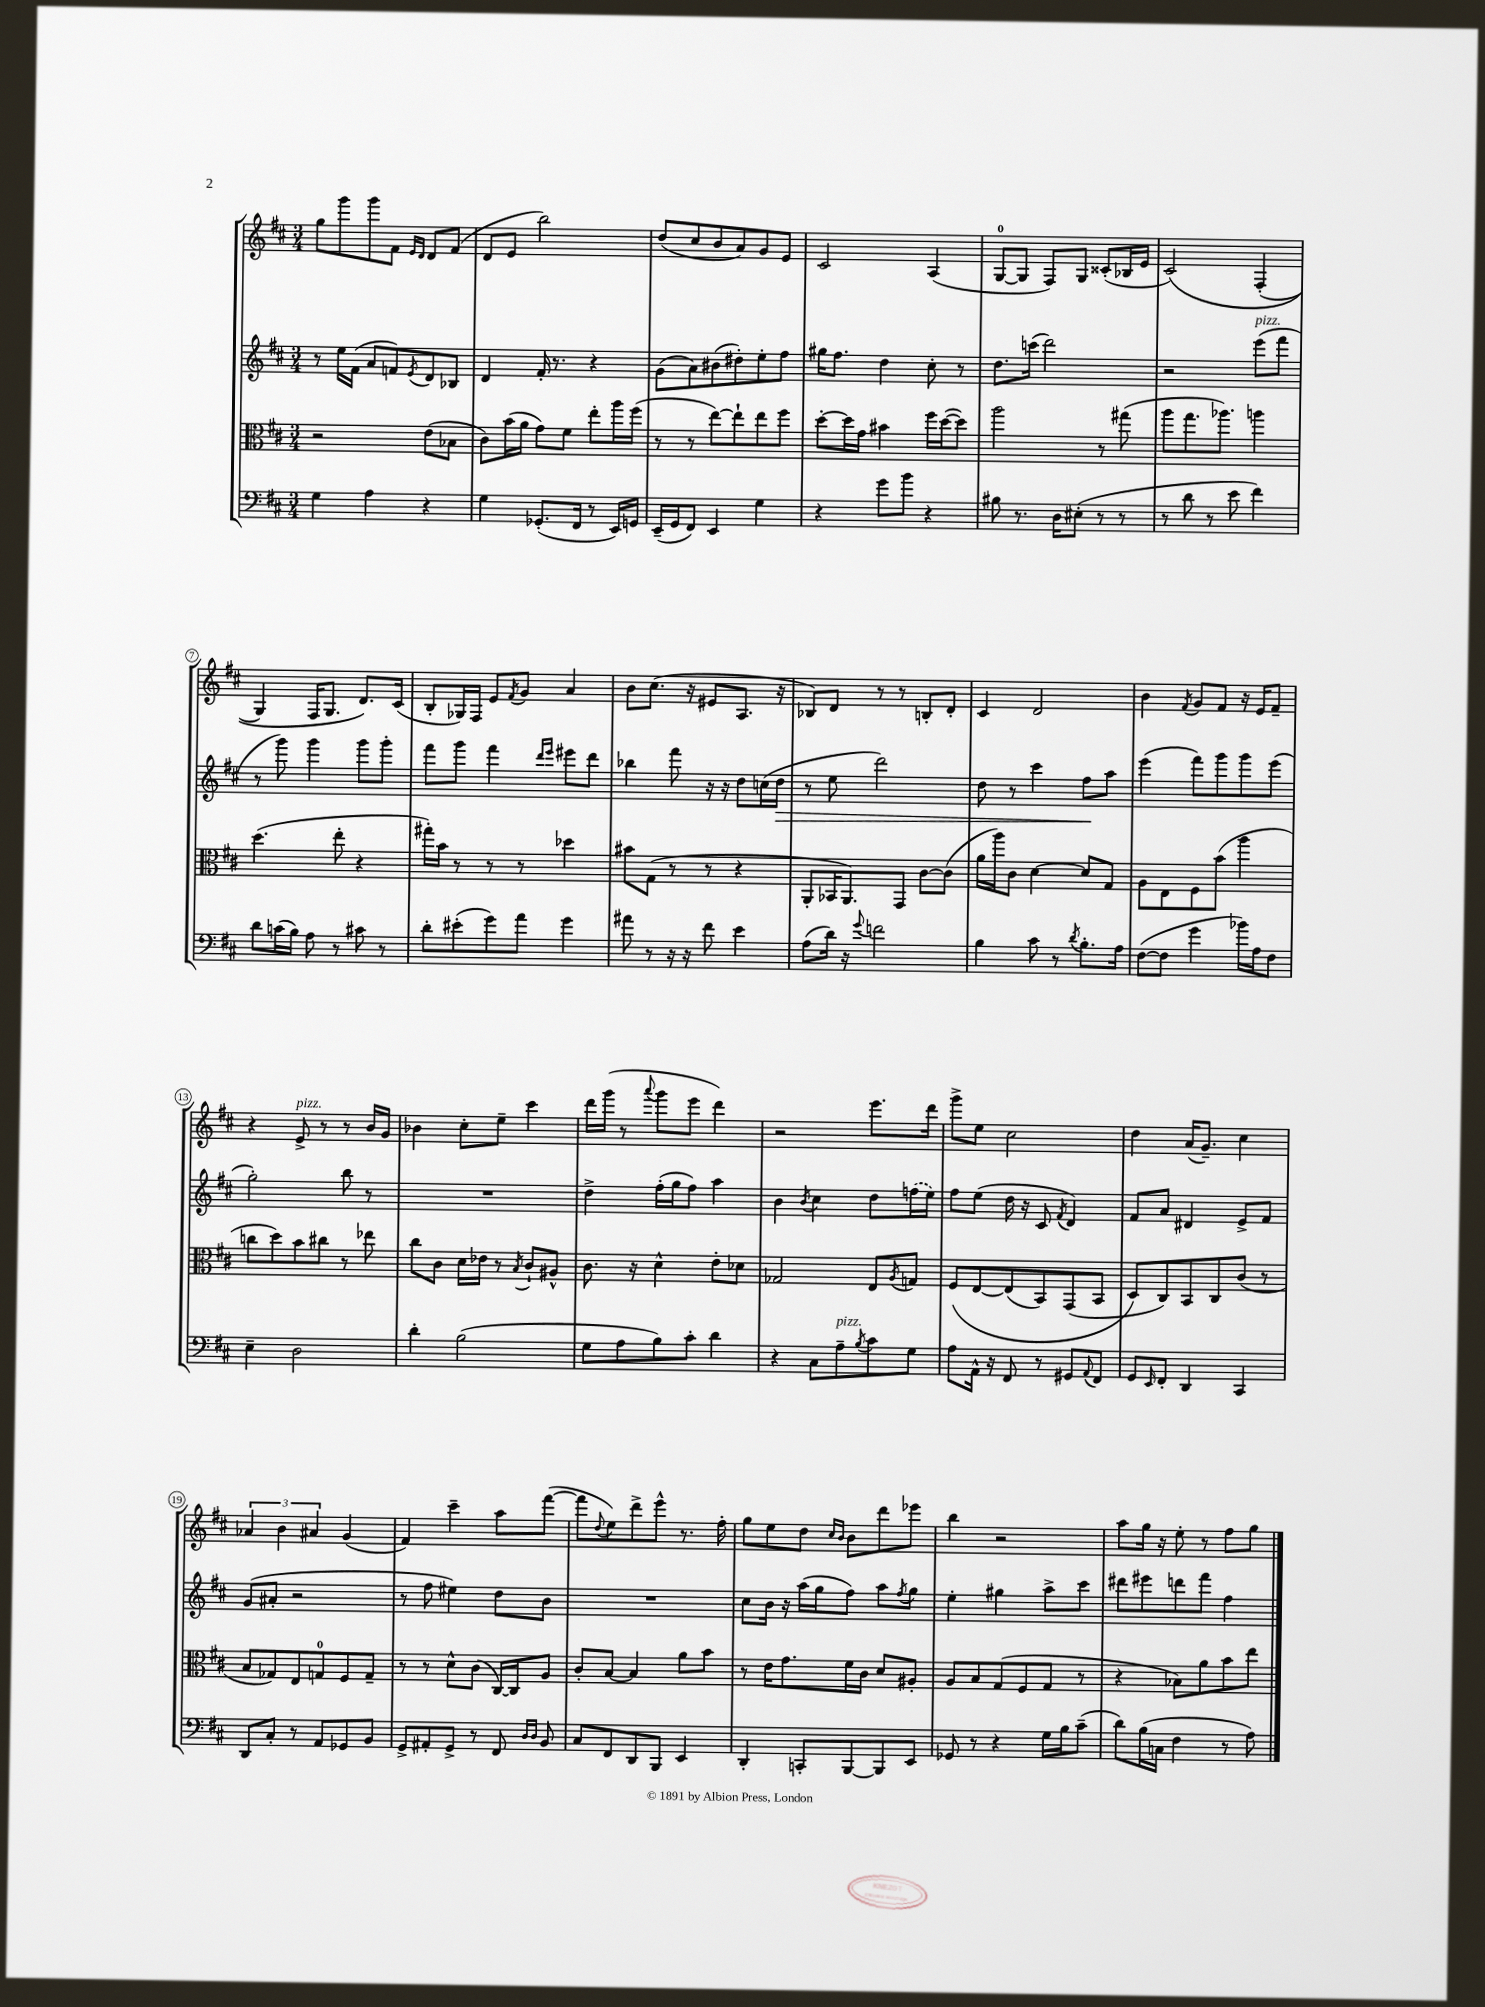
<<
\new StaffGroup <<
\new Staff = "s0" {
    \clef treble \key d \major \numericTimeSignature \time 3/4
    g''8 g'''8 g'''8 fis'8 \grace { e'16 d'16 } d'8 fis'8( |
    d'8 e'8 b''2) |
    d''8( cis''8 b'8 a'8) g'8 e'8 |
    cis'2 a4( |
    g8-0~ g8 fis8) g8 cisis'8-.( bes16 e'16 |
    cis'2)\( fis4-.( |
    g4) fis16 g8. d'8.\) cis'16( |
    b8-. ges16) fis16 e'8 \acciaccatura { fis'8 } g'8 a'4 |
    b'8 cis''8.( r16 eis'8 a8. r16 |
    bes8) d'8 r8 r8 b8-. d'8-. |
    cis'4 d'2 |
    b'4 \acciaccatura { fis'8 } g'8 fis'8 r16 e'16 fis'8-- |
    r4 e'8->^\markup { \italic "pizz." } r8 r8 b'16 g'16 |
    bes'4 cis''8-. e''8-- cis'''4 |
    d'''16 g'''16( r8 \appoggiatura { a'''8 } g'''8 e'''8 d'''4) |
    r2 e'''8. d'''16 |
    g'''8-> e''8 cis''2 |
    d''4 a'16( g'8.--) cis''4 |
    \tuplet 3/2 { aes'4 b'4 ais'4 } g'4( |
    fis'4) cis'''4-- a''8 fis'''8~( |
    fis'''8 \appoggiatura { d''8 } e''8) d'''8-> e'''8-^ r8. fis''16-. |
    g''8 e''8 d''8 \grace { cis''16 b'16 } b'8 d'''8 ees'''8 |
    b''4 r2 |
    a''8 g''16 r16 e''8-. r8 fis''8 g''8 \bar "|." |
}
\new Staff = "s1" {
    \clef treble \key d \major \numericTimeSignature \time 3/4
    r8 e''16 fis'16( a'8 f'8) \acciaccatura { e'8 } d'8 bes8 |
    d'4 fis'16-. r8. r4 |
    g'8( a'8) bis'8( dis''8-.) e''8-. fis''8 |
    gis''16 fis''8. d''4 cis''8-. r8 |
    d''8. c'''16( d'''2) |
    r2 e'''8^\markup { \italic "pizz." }( fis'''8 |
    r8 g'''8) g'''4 g'''8 g'''8-. |
    fis'''8 g'''8 fis'''4 \grace { d'''16 e'''16 } eis'''8 d'''8 |
    bes''4 fis'''8 r16 r16 d''8 c''16( d''16\> |
    r8 e''8 d'''2) |
    d''8 r8 cis'''4 fis''8\! a''8 |
    e'''4( fis'''8) g'''8 g'''8 e'''8( |
    g''2-.) b''8 r8 |
    R2. |
    d''4-> fis''16-.( g''16 fis''8) a''4 |
    b'4 \acciaccatura { b'8 } cis''4 d''8 \once \slurDashed f''16( e''16) |
    fis''8 e''8( d''16 r16 cis'8 \acciaccatura { fis'8 } d'4) |
    fis'8 a'8 dis'4 e'8-> fis'8 |
    g'8( ais'8-. r2 |
    r8 fis''8 eis''4) d''8 b'8 |
    R2. |
    cis''8 b'16 r16 a''16( g''16 fis''8) a''8 \acciaccatura { fis''8 } g''8 |
    e''4-. gis''4 a''8-> cis'''8 |
    dis'''8 eis'''8 d'''8 fis'''8 fis''4 \bar "|." |
}
\new Staff = "s2" {
    \clef alto \key d \major \numericTimeSignature \time 3/4
    r2 e'8( bes8 |
    cis'8) b'16( a'16 g'8) fis'8 e''8-. a''16 fis''16( |
    r8 r8 e''8~) e''8-! e''8 fis''8 |
    d''8~-. d''16 g'16 bis'4 fis''16 d''16~( d''8) |
    a''2 r8 gis''8( |
    a''8 g''8. aes''8.) a''4 |
    d''4.( e''8-. r4 |
    gis''16-.) b'16 r8 r8 r8 des''4 |
    bis'8 g8( r8 r8 r4 |
    a,8-. bes,16 a,8.) g,8 cis'8~ cis'8( |
    a'16 a''16) cis'8 d'4~ d'8 g8 |
    a8 e8 fis8 b'8( a''4 |
    c''8 d''8) b'8 cis''8 r8 ees''8 |
    cis''8 cis'8 d'16 ees'16 r8 \acciaccatura { b8 } cis'8-! ais8-^ |
    cis'8. r16 d'4-^ e'8-. des'8 |
    ges2 e8 \acciaccatura { a8 } g8 |
    fis8\( e8~ e8( b,8) g,8( b,8 |
    d8\) cis8) b,8 cis8 cis'8( r8 |
    b8 ges8) e8 g8-0 fis8 g8-- |
    r8 r8 d'8-^ cis'8( cis16~) cis16 a8 |
    cis'8-. b8~ b4 a'8 b'8 |
    r8 e'16 g'8. fis'16 cis'16 d'8 ais8-. |
    a8 b8 g8( fis8 g8 r8 |
    r4 bes8) a'8 b'8 e''8 \bar "|." |
}
\new Staff = "s3" {
    \clef bass \key d \major \numericTimeSignature \time 3/4
    g4 a4 r4 |
    g4 ges,8.-.( fis,16 r8 e,16) g,16 |
    e,16--( g,16 fis,8) e,4 g4 |
    r4 g'8 b'8 r4 |
    bis8 r8. d16 eis8-.( r8 r8 |
    r8 d'8 r8 e'8 fis'4) |
    d'8 c'16( b16) a8 r8 cis'8 r8 |
    d'8-. eis'8-.( g'8) a'8 g'4 |
    ais'8 r8 r16 r16 fis'8 e'4 |
    a8( d'16) r16 \appoggiatura { g'8 } f'2 |
    b4 cis'8 r8 \acciaccatura { d'8 } b8.-. a16 |
    fis8~( fis8 g'4 bes'16) a16 fis8 |
    e4-- d2 |
    d'4-. b2( |
    g8 a8 b8) cis'8-. d'4 |
    r4 cis8 a8--^\markup { \italic "pizz." } \acciaccatura { b8 } cis'8 g8 |
    a8 a,16-^ r16 fis,8 r8 gis,8 \appoggiatura { a,8 } fis,8 |
    g,8 \grace { e,16 } fis,8-. d,4 cis,4 |
    d,8 cis8-. r8 a,8 ges,8 b,8 |
    g,8-> ais,8-. g,8-> r8 fis,8 \grace { d16 d16 } b,8 |
    cis8 fis,8 d,8 b,,8 e,4 |
    d,4-. c,8-. b,,8~ b,,8 e,8 |
    ges,8 r8 r4 g16 b16 cis'8--( |
    d'8) b16( c16 fis4 r8 a8) \bar "|." |
}
>>
>>
\layout { \context { \Score \override BarNumber.stencil = #(make-stencil-circler 0.1 0.3 ly:text-interface::print) } }
